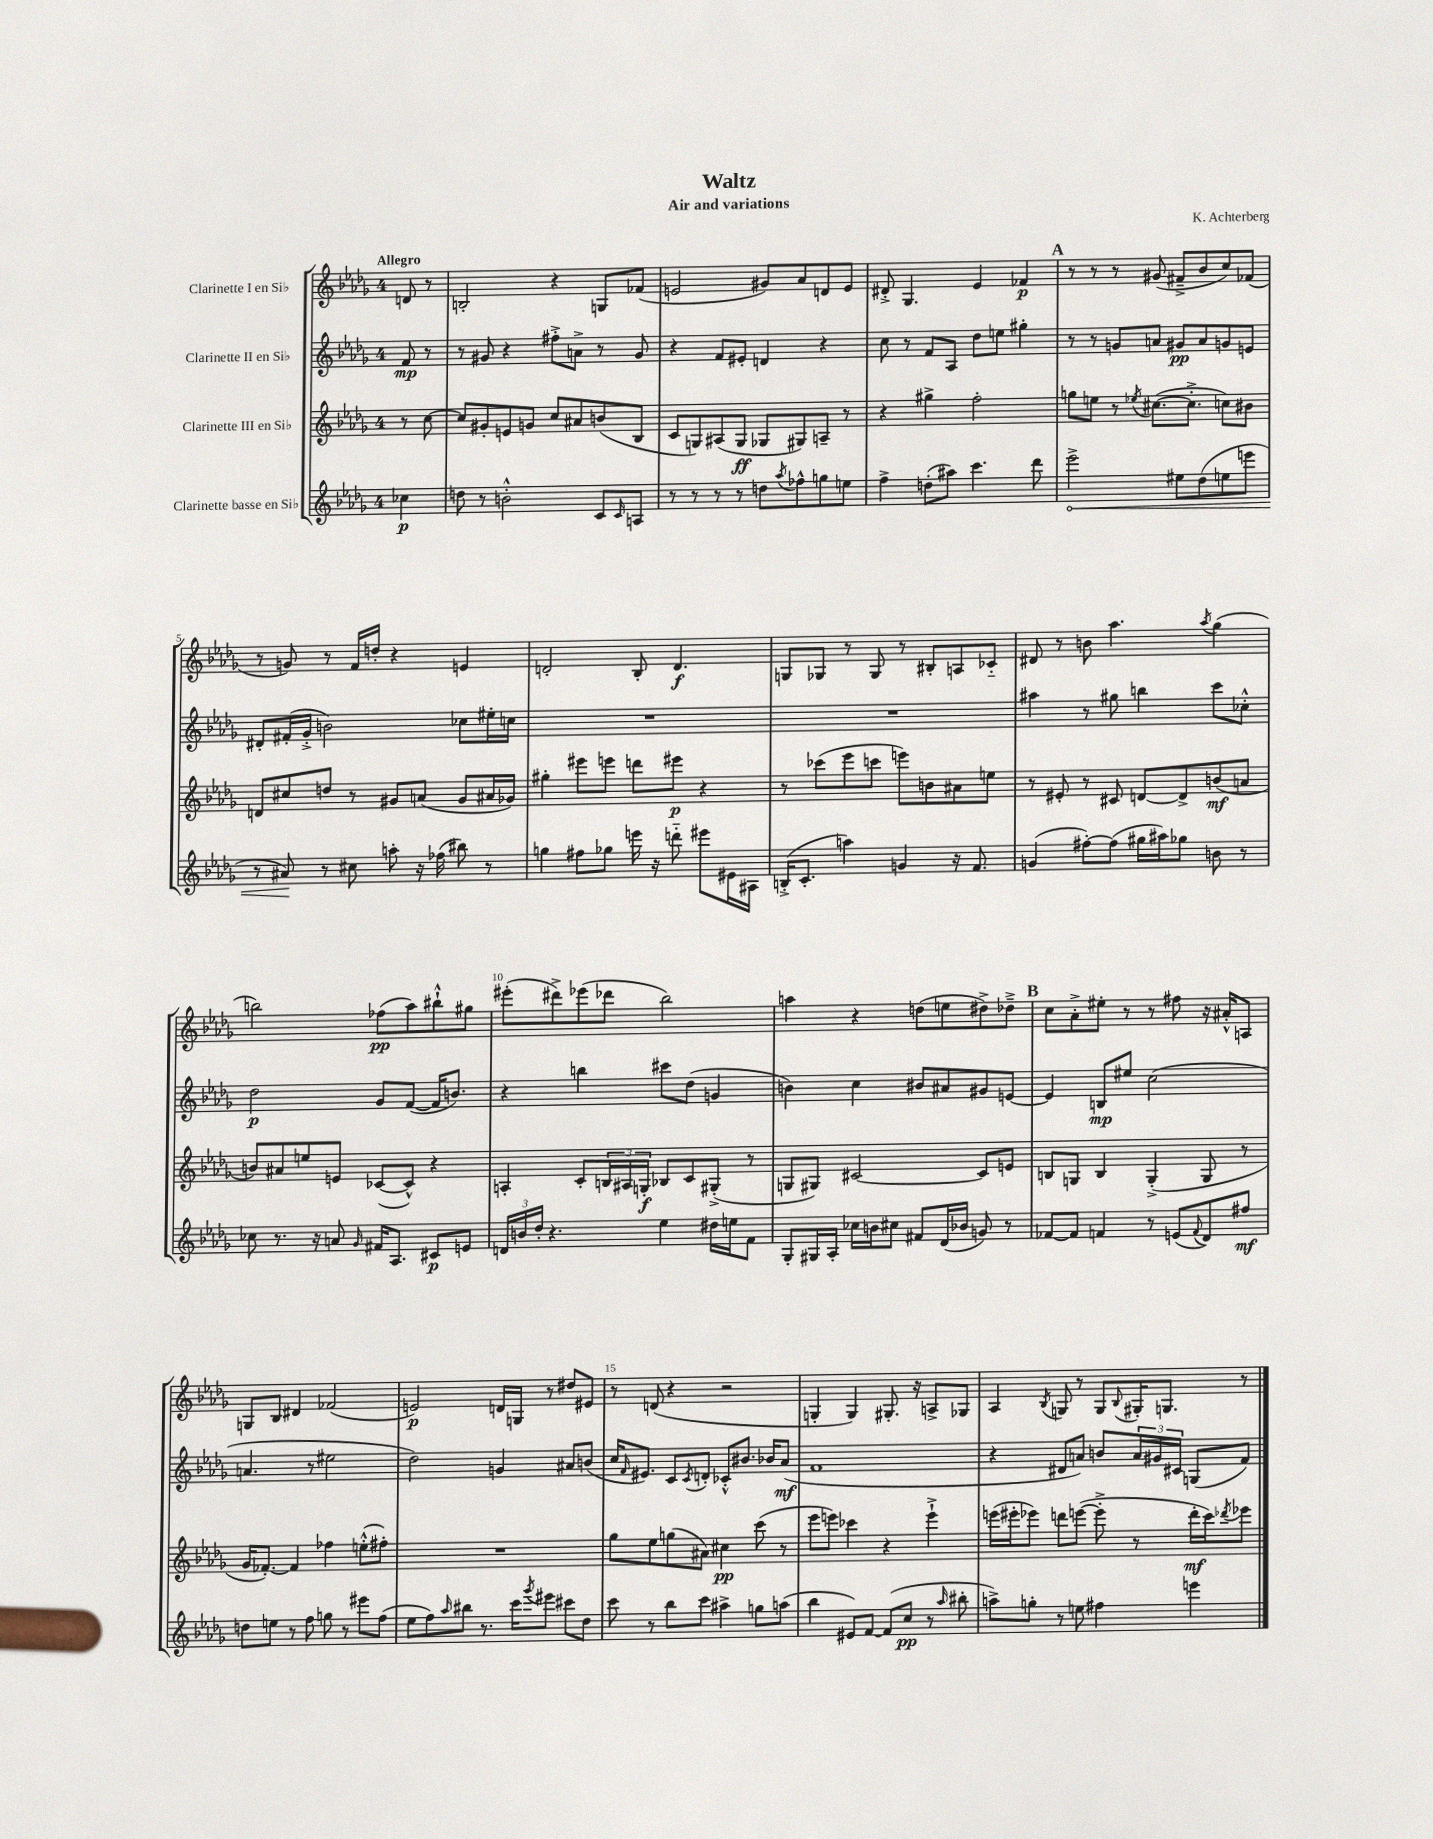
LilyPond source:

\header { title = "Waltz" composer = "K. Achterberg" subtitle = "Air and variations" }
<<
\new StaffGroup <<
\new Staff = "s0" \with { instrumentName = "Clarinette I en Sib" } {
    \clef treble \key des \major \once \override Staff.TimeSignature.style = #'single-digit \time 4/4 \partial 4 \tempo "Allegro"
    d'8 r8 |
    b2-. r4 g8 fes'8( |
    e'2 gis'8) aes'8 d'8 e'8 |
    dis'8-.-> ges4. ees'4 fes'4\p |
    \mark \markup { \bold "A" } r8 r8 r8 gis'8( fis'8---> bes'8 c''8) fes'8( |
    r8 g'8) r8 f'16 d''16-. r4 e'4 |
    d'2-. bes8-. d'4.\f |
    g8 ges8 r8 ges8 r8 bis8-. a8 ces'8-_ |
    dis'8 r8 b'8 aes''4. \acciaccatura { aes''8 } ges''4( |
    b''2) fes''8\pp( aes''8) bis''8-!-^ gis''8 |
    eis'''8-.( dis'''8->) ees'''8( des'''8 bes''2) |
    a''4 r4 d''8( e''8 dis''8->) des''8---> |
    \mark \markup { \bold "B" } c''8 aes'8-.-> eis''8-. r8 r8 fis''8 r16 ais'16-.-^ a8 |
    g8 bes8 dis'4 fes'2( |
    e'2\p) d'16 g16 r8 dis''8 eis'8 |
    r8 d'8( r4 r2 |
    g4-. g4) gis8.-. r16 a8-> ges8 |
    aes4 \acciaccatura { bes8 } g8 r8 g8 \appoggiatura { bes8 } gis16-. g8. r8 \bar "|." |
}
\new Staff = "s1" \with { instrumentName = "Clarinette II en Sib" } {
    \clef treble \key des \major \once \override Staff.TimeSignature.style = #'single-digit \time 4/4 \partial 4
    f'8\mp r8 |
    r8 gis'8 r4 fis''8-.-> a'8-> r8 gis'8 |
    r4 f'8 eis'8-. d'4 r4 |
    c''8 r8 f'8 aes8 des''8 e''8 gis''4-. |
    \mark \markup { \bold "A" } r8 r8 g'8 a'8 gis'8\pp a'8 g'8 e'8 |
    dis'8-. fis'16-.( ges'16-.-> b'2) ces''8 eis''16-. c''16 |
    R1 |
    R1 |
    ais''4 r8 gis''8 b''4 c'''8 ces''8-.-^ |
    des''2\p ges'8 f'8~( f'16 b'8.) |
    r4 b''4 cis'''8 des''8( g'4 |
    b'4) c''4 bis'8 ais'8 gis'8 e'8~ |
    \mark \markup { \bold "B" } e'4 b8\mp eis''8 c''2( |
    a'4. r8 eis''2 |
    des''2) g'4 ais'8 b'8( |
    c''16 \grace { f'16 } eis'8.) c'8 \acciaccatura { c'8 } d'8-. ces'8-.-^ bis'8. bes'16 aes'8\mf( |
    f'1 |
    r4 dis'8 a'8) b'8 \tuplet 3/2 { a'16 gis'16 cis'16 } g8( f'8) \bar "|." |
}
\new Staff = "s2" \with { instrumentName = "Clarinette III en Sib" } {
    \clef treble \key des \major \once \override Staff.TimeSignature.style = #'single-digit \time 4/4 \partial 4
    r8 c''8~ |
    c''8 gis'8-. e'8 g'8 c''8 ais'8 b'8( bes8 |
    c'8 g8) ais8( g8\ff ges8 gis8) a8-- r8 |
    r4 gis''4-> f''2-. |
    \mark \markup { \bold "A" } g''8 e''8 r8 \acciaccatura { ees''8 } cis''8.~( cis''8.-.-> c''8) bis'8 |
    d'8 cis''8 d''8 r8 gis'8 a'8( gis'8 ais'16 ges'16) |
    gis''4-. eis'''8 e'''8 d'''8 eis'''8\p r4 |
    r8 ces'''8( ees'''8 c'''8 e'''8) b'8 ais'8 e''8 |
    r8 eis'8-. r8 cis'8 d'8~ d'8-> b'8\mf( a'8 |
    b'8) ais'8 e''8 e'8 ces'8~( ces'8-^) r4 |
    a4-. c'8-. \tuplet 3/2 { b16 ais16 g16-.\f } bes8 c'8 gis8-.->( r8 |
    g8 gis8) cis'2~ cis'8 e'8 |
    \mark \markup { \bold "B" } b8 g8 b4 g4-.->( g8 r8 |
    ges'16 fes'8.~-.) fes'4 fes''4 e''8-.-^( fis''8-.) |
    R1 |
    ges''8 ees''8 g''8( ais'8) cis''4\pp c'''8( r8 |
    ees'''8 e'''8) ces'''4 r4 e'''4-!-> |
    e'''16( eis'''16-. ees'''8) d'''8 e'''8~( e'''8-.-> r8 d'''16-.\mf c'''16) \acciaccatura { des'''8 } ees'''8 \bar "|." |
}
\new Staff = "s3" \with { instrumentName = "Clarinette basse en Sib" } {
    \clef treble \key des \major \once \override Staff.TimeSignature.style = #'single-digit \time 4/4 \partial 4
    ces''4\p |
    d''8 r8 b'2-.-^ c'8 \grace { c'16 } a8 |
    r8 r8 r8 r8 d''8 \acciaccatura { aes''8 } fes''8-^ g''8 e''8 |
    f''4-> d''8-.( ais''8) c'''4. des'''8 |
    \mark \markup { \bold "A" } \once \override Hairpin.circled-tip = ##t ees'''2->\< eis''8 des''8( e''8 e'''8 |
    r8 ais'8\!) r8 cis''8 a''8-. r16 fes''16( bis''8) r8 |
    g''4 fis''8 ges''8 e'''16 r16 d'''8-_ eis'''8 eis'16 ais16 |
    b16-.->( c'8.-. a''4) g'4 r16 f'8. |
    g'4( fis''8~-.) fis''8( gis''16 ais''16) ges''8 b'8 r8 |
    ces''8 r8. r16 a'8 \grace { ges'16 } fis'16 aes8. cis'8\p e'8 |
    \tuplet 3/2 { d'16 b'16 des''16-. } r4. ees''4 dis''16 e''16 f'8 |
    ges8-. gis16 aes16-. ces''16 b'16 cis''8 fis'8 des'16( bes'16 g'8) r8 |
    \mark \markup { \bold "B" } fes'8~ fes'8 f'4 r8 e'8( \appoggiatura { f'8 } des'8) fis''8\mf |
    d''8 e''8 r8 f''8 g''8 r8 eis'''8 f''8( |
    ees''8 f''8) \grace { aes''16 } bis''8 r8. c'''16 \acciaccatura { ges'''8 } eis'''8 cis'''8 des''8 |
    c'''8 r8 bes''8 c'''8 ais''4-> g''8 a''8( |
    bes''4 eis'8) f'8~ f'8( c''8\pp r8 \grace { aes''16 } bis''8-. |
    a''8->) g''8-. r8 e''8 fis''4 e'''4 \bar "|." |
}
>>
>>
\layout { \context { \Score \override BarNumber.break-visibility = ##(#f #t #t) barNumberVisibility = #(every-nth-bar-number-visible 5) } }
